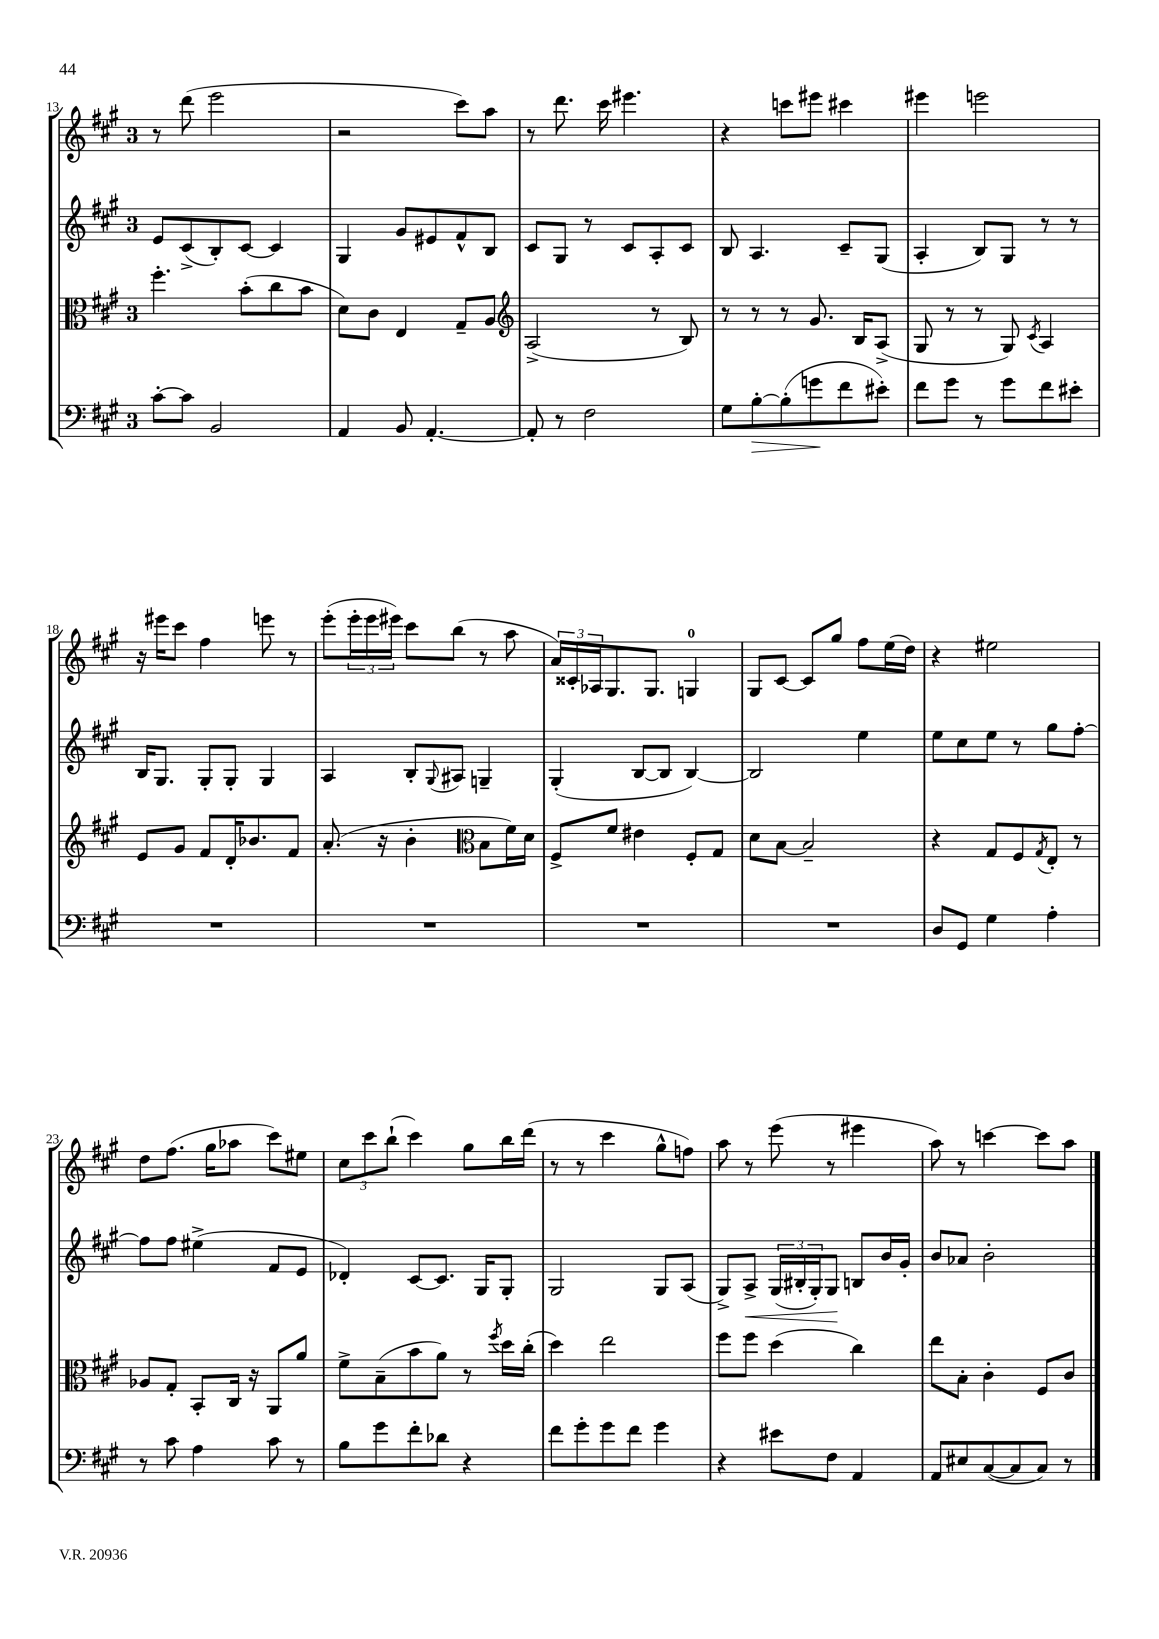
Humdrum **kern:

**kern	**dynam	**kern	**kern	**dynam	**kern
*part4	*part4	*part3	*part2	*part2	*part1
*staff4	*staff4	*staff3	*staff2	*staff2	*staff1
*clefF4	*	*clefC3	*clefG2	*	*clefG2
*k[f#c#g#]	*	*k[f#c#g#]	*k[f#c#g#]	*	*k[f#c#g#]
*M3/4	*	*M3/4	*M3/4	*	*M3/4
=13	=13	=13	=13	=13	=13
[8c#'\L	.	4.ff#'\	8e/L	.	8r
8c#\J]	.	.	(8c#^/	.	(8ddd\
2BB/	.	.	8B'/)	.	2eee\
.	.	(8b'\L	[8c#/J	.	.
.	.	8cc#\	4c#/]	.	.
.	.	8b\J	.	.	.
=14	=14	=14	=14	=14	=14
4AA/	.	8d\L)	4G#/	.	2r
.	.	8c#\J	.	.	.
8BB/	.	4E/	8g#/L	.	.
[4.AA'/	.	.	8e#X/	.	.
.	.	8G#~/L	8f#^^/	.	8ccc#\L)
.	.	8A/J	8B/J	.	8aa\J
=15	=15	=15	=15	=15	=15
*	*	*clefG2	*	*	*
8AA'/]	.	(2A^/	8c#/L	.	8r
8r	.	.	8G#/J	.	8.ddd\
2F#\	.	.	8r	.	.
.	.	.	.	.	16ccc#\
.	.	.	8c#/L	.	4.eee#X\
.	.	8r	8A'/	.	.
.	.	8B/)	8c#/J	.	.
=16	=16	=16	=16	=16	=16
8G#\L	.	8r	8B/	.	4r
!	!LO:HP:b	!	!	!	!
[8B'\	>	8r	4.A/	.	.
(8B'\]	.	8r	.	.	8cccn\L
8gn\	.	8.g#/	.	.	8eee#X\J
8f#\	]	.	8c#~/L	.	4ccc#X\
.	.	16B/KL	.	.	.
8e#X'\J)	.	(8A^/J	(8G#/J	.	.
=17	=17	=17	=17	=17	=17
8f#\L	.	8G#/	4A'/	.	4eee#X\
8g#\J	.	8r	.	.	.
8r	.	8r	8B/L)	.	2eeen\
8g#\L	.	8G#/)	8G#/J	.	.
.	.	8qc#/	.	.	.
8f#\	.	4A/	8r	.	.
8e#X'\J	.	.	8r	.	.
!!LO:LB:g=z
=18	=18	=18	=18	=18	=18
2.r	.	8e/L	16B/KL	.	16r
.	.	.	8.G#/J	.	16eee#X\KL
.	.	8g#/J	.	.	8ccc#\J
.	.	8f#/L	8G#'/L	.	4ff#\
.	.	16d'/K	8G#'/J	.	.
.	.	8.b-X/	.	.	.
.	.	.	4G#/	.	8eeen\
.	.	8f#/J	.	.	8r
=19	=19	=19	=19	=19	=19
2.r	.	(8.a'/	4A/	.	(8eee'\L
.	.	.	.	.	24eee'\L
.	.	.	.	.	24eee\
.	.	16r	.	.	.
.	.	.	.	.	24eee#X\JJ)
.	.	4b'\	8B'/L	.	8ccc#\L
.	.	.	8qqG#/	.	.
.	.	.	8A#X/J	.	(8bb\J
*	*	*clefC3	*	*	*
.	.	8B\L	4Gn~/	.	8r
.	.	16f#\L)	.	.	8aa\
.	.	16d\JJ	.	.	.
=20	=20	=20	=20	=20	=20
2.r	.	8F#^/L	(4G#'/	.	24a/LL)
.	.	.	.	.	24c##X'/
.	.	.	.	.	24A-X/J
.	.	8f#/J	.	.	8.G#/
.	.	4e#X\	[8B/L	.	.
.	.	.	.	.	8.G#/J
.	.	.	8B/J]	.	.
.	.	8F#'/L	[4B/)	.	4Gn/
.	.	8G#/J	.	.	.
=21	=21	=21	=21	=21	=21
2.r	.	8d\L	2B/]	.	8G#/L
.	.	[8B\J	.	.	[8c#/J
.	.	2B~/]	.	.	8c#/L]
.	.	.	.	.	8gg#/J
.	.	.	4ee\	.	8ff#\L
.	.	.	.	.	(16ee\L
.	.	.	.	.	16dd\JJ)
=22	=22	=22	=22	=22	=22
8D/L	.	4r	8ee\L	.	4r
8GG#/J	.	.	8cc#\	.	.
4G#\	.	8G#/L	8ee\J	.	2ee#X\
.	.	8F#/	8r	.	.
.	.	8qG#/	.	.	.
4A'\	.	8E'/J	8gg#\L	.	.
.	.	8r	[8ff#'\J	.	.
!!LO:LB:g=z
=23	=23	=23	=23	=23	=23
8r	.	8A-X/L	8ff#\L]	.	8dd\L
8c#\	.	8G#'/J	8ff#\J	.	(8.ff#\J
4A\	.	8BB'/L	(4ee#X^\	.	.
.	.	.	.	.	16gg#\KL
.	.	16C#/Jk	.	.	8aa-X\J
.	.	16r	.	.	.
8c#\	.	8AA/L	8f#/L	.	8ccc#\L)
8r	.	8a/J	8e/J	.	8ee#X\J
=24	=24	=24	=24	=24	=24
8B\L	.	8f#^\L	4d-X'/)	.	12cc#\L
.	.	.	.	.	12ccc#\
8g#\	.	(8B~\	.	.	.
.	.	.	.	.	(12bb`\J
8f#'\	.	8b\	[8c#/L	.	4ccc#\)
8d-X\J	.	8a\J)	8.c#/J]	.	.
4r	.	8r	.	.	8gg#\L
.	.	.	16G#/KL	.	.
.	.	8qff#/	.	.	.
.	.	16dd\LL	8G#'/J	.	16bb\L
.	.	(16cc#'\JJ	.	.	(16ddd\JJ
=25	=25	=25	=25	=25	=25
8f#\L	.	4dd\)	2G#/	.	8r
8g#'\	.	.	.	.	8r
8g#\	.	2ee\	.	.	4ccc#\
8f#\J	.	.	.	.	.
4g#\	.	.	8G#/L	.	8gg#^^\L
.	.	.	(8A/J	.	8ffn\J)
=26	=26	=26	=26	=26	=26
4r	.	8ff#\L	8G#^/L)	.	8aa\
!	!	!	!	!LO:HP:b	!
.	.	8ff#\J	8A^/J	<	8r
8e#X\L	.	(4dd\	(24G#/LL	.	(8eee\
.	.	.	24B#X'/	.	.
.	.	.	24G#'/J)	.	.
8F#\J	.	.	8G#/J	.	8r
4AA/	.	4cc#\)	8Bn/L	[	4eee#X\
.	.	.	16b/L	.	.
.	.	.	16g#'/JJ	.	.
=27	=27	=27	=27	=27	=27
8AA/L	.	8ee\L	8b/L	.	8aa\)
8E#X/	.	8B'\J	8a-X/J	.	8r
([8C#/	.	4c#'\	2b'\	.	[4cccn\
8C#/]	.	.	.	.	.
8C#/J)	.	8F#/L	.	.	8ccc\L]
8r	.	8c#/J	.	.	8aa\J
==	==	==	==	==	==
*-	*-	*-	*-	*-	*-
